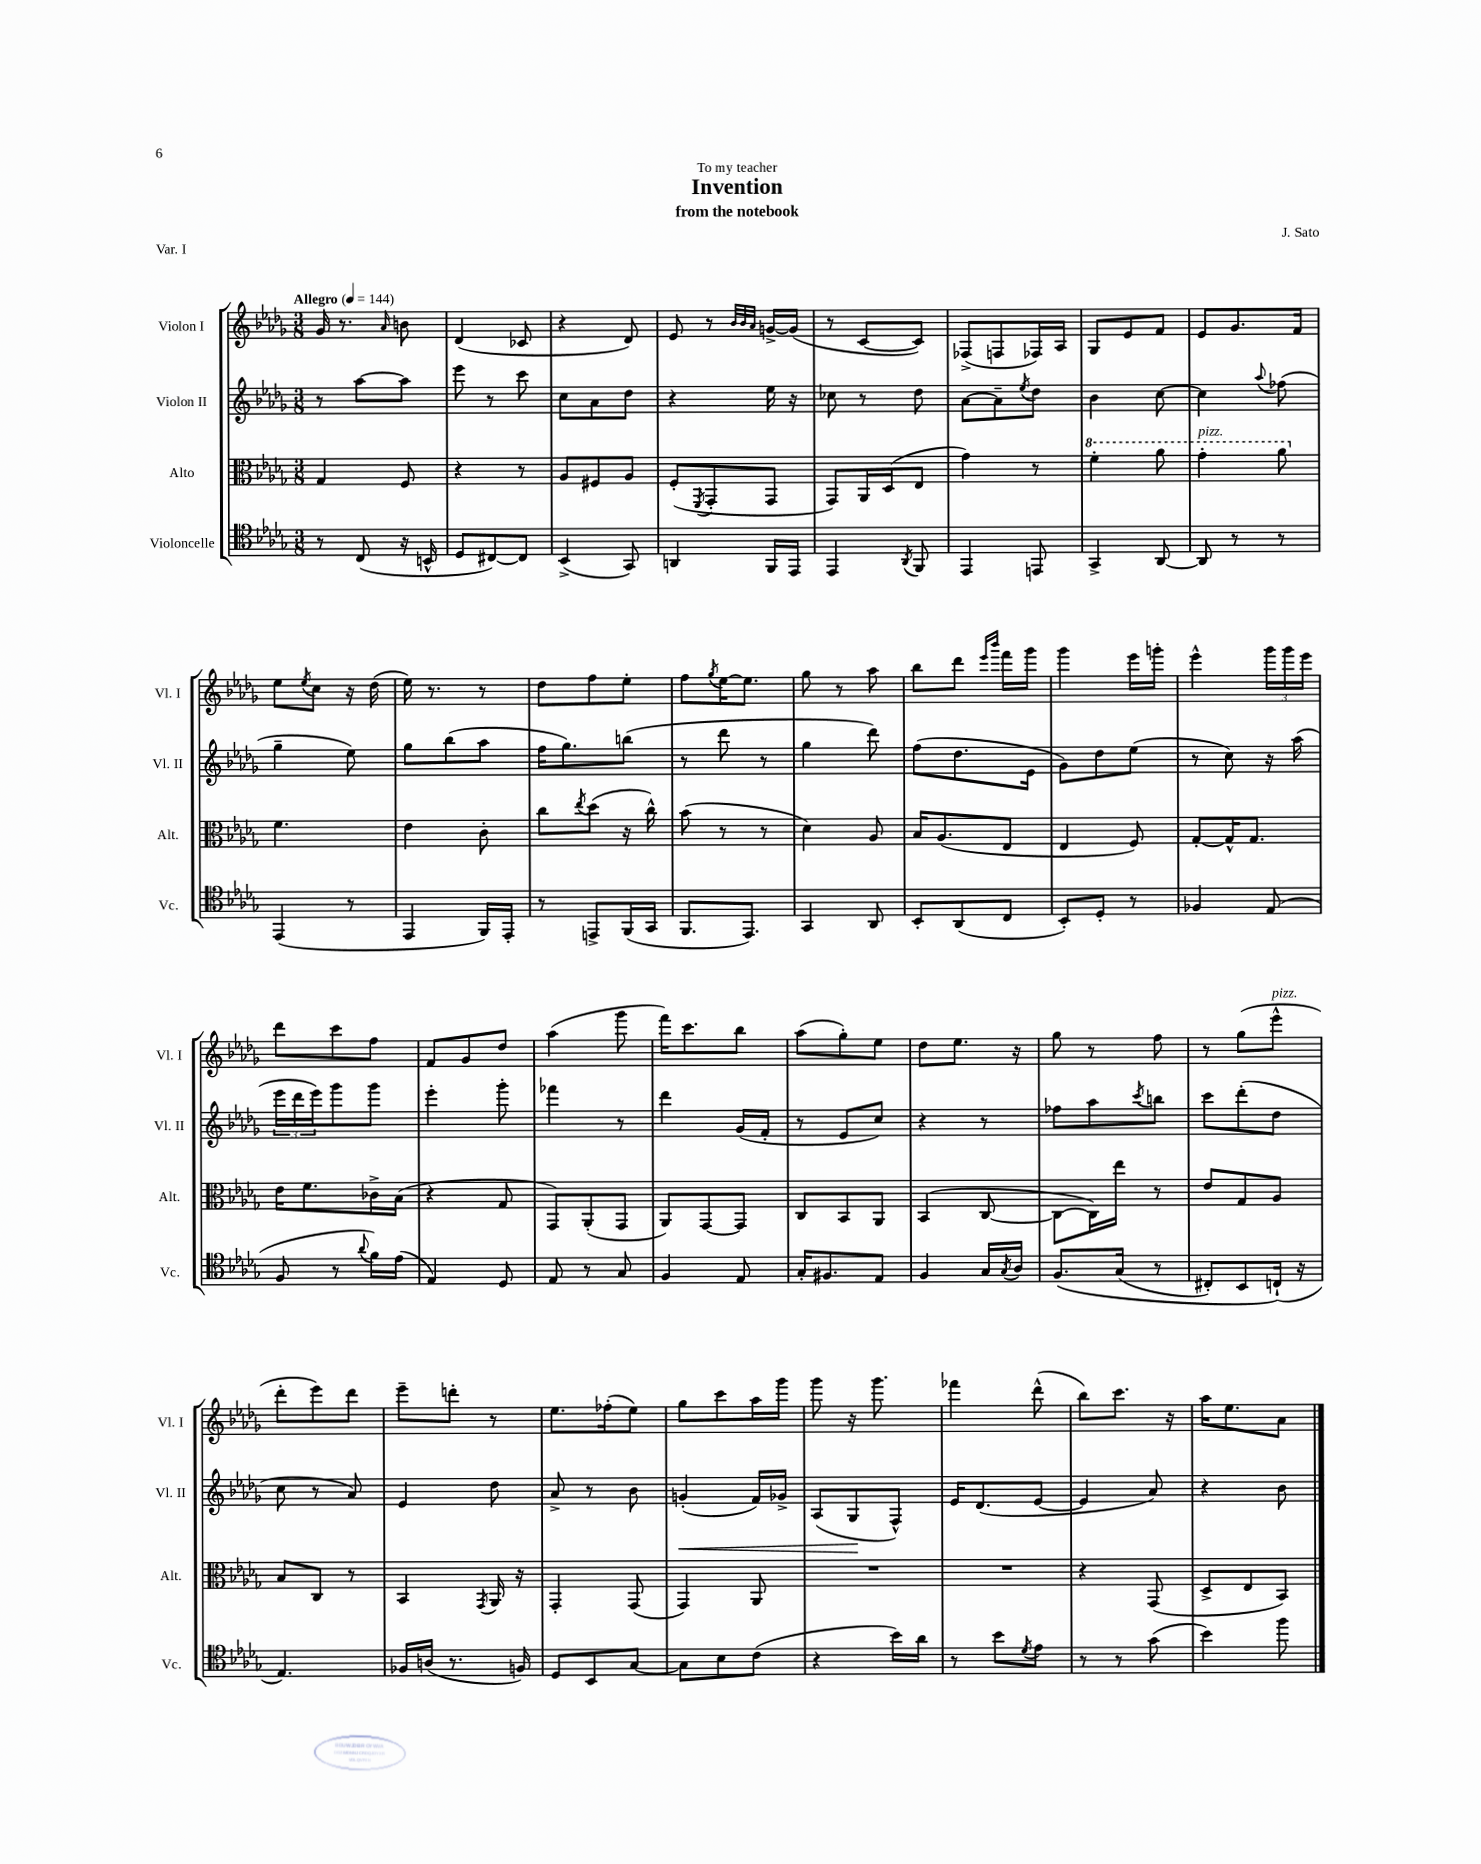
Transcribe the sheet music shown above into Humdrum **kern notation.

**kern	**kern	**kern	**dynam	**kern
*part4	*part3	*part2	*part2	*part1
*staff4	*staff3	*staff2	*staff2	*staff1
*I"Violoncelle	*I"Alto	*I"Violon II	*	*I"Violon I
*I'Vc.	*I'Alt.	*I'Vl. II	*	*I'Vl. I
*clefC4	*clefC3	*clefG2	*	*clefG2
*k[b-e-a-d-g-]	*k[b-e-a-d-g-]	*k[b-e-a-d-g-]	*	*k[b-e-a-d-g-]
*M3/8	*M3/8	*M3/8	*	*M3/8
*MM144	*MM144	*MM144	*	*MM144
=1	=1	=1	=1	=1
!	!	!	!	!LO:TX:a:B:t=Allegro
8r	4G-/	8r	.	16g-/
.	.	.	.	8.r
(8C/	.	[8aa-\L	.	.
.	.	.	.	16qqa-/
16r	8F/	8aa-\J]	.	8bn\
16BBn^^/	.	.	.	.
=2	=2	=2	=2	=2
8D-/L	4r	8eee-\	.	(4d-/
[8C#X/)	.	8r	.	.
8C#/J]	8r	8ccc\	.	8c-X/
=3	=3	=3	=3	=3
(4BB-^/	8A-/L	8cc\L	.	4r
.	8F#X/	8a-\	.	.
8GG-/)	8A-/J	8dd-\J	.	8d-/)
=4	=4	=4	=4	=4
4AAn/	(8F'/L	4r	.	8e-/
.	8qFF/	.	.	.
.	8GG-'/	.	.	8r
.	.	.	.	32qqb-/LLL
.	.	.	.	32qqb-/
.	.	.	.	32qqa-/JJJ
16FF/LL	8GG-/J	16ee-\	.	[16gn^/LL
16EE-/JJ	.	16r	.	(16g/JJ]
=5	=5	=5	=5	=5
4EE-/	8GG-/L)	8cc-X\	.	8r
.	16AA-/L	8r	.	[8c/L
.	(16D-/J	.	.	.
8qAA-/	.	.	.	.
8FF/	8E-/J	8dd-\	.	8c/J])
=6	=6	=6	=6	=6
4EE-/	4g-\)	[8a-\L	.	(8F-X^/L
.	.	8a-~\]	.	8Fn/
.	.	8qee-/	.	.
8EEn/	8r	8dd-\J	.	16F-X/L)
.	.	.	.	16A-/JJ
=7	=7	=7	=7	=7
*	*8va	*	*	*
4GG-^/	4ff'\	4b-\	.	8G-/L
.	.	.	.	8e-/
[8AA-/	8aa-\	[8cc\	.	8f/J
=8	=8	=8	=8	=8
!	!LO:TX:a:i:t=pizz.	!	!	!
8AA-/]	4gg-'\	4cc\]	.	8e-/L
8r	.	.	.	8.g-/
.	.	8qqaa-/	.	.
8r	8aa-\	(8ff-X\	.	.
.	.	.	.	16f/Jk
!!LO:LB:g=z
=9	=9	=9	=9	=9
*	*X8va	*	*	*
(4EE-/	4.f\	4gg-~\	.	8ee-\L
.	.	.	.	8qee-/
.	.	.	.	8cc\J
8r	.	8ee-\)	.	16r
.	.	.	.	(16dd-\
=10	=10	=10	=10	=10
4EE-/	4e-\	8gg-\L	.	16ee-\)
.	.	.	.	8.r
.	.	(8bb-\	.	.
16FF/LL)	8c'\	8aa-\J	.	8r
16EE-'/JJ	.	.	.	.
=11	=11	=11	=11	=11
8r	8cc\L	16ff\KL	.	8dd-\L
.	.	8.gg-\)	.	.
.	8qee-/	.	.	.
8EEn^/L	(8dd-\J	.	.	8ff\
(16FF/L	16r	(8bbn\J	.	8ee-'\J
16GG-/JJ	16cc^^\)	.	.	.
=12	=12	=12	=12	=12
8.FF/L	(8b-\	8r	.	8ff\L
.	.	.	.	8qgg-/
.	8r	8ddd-\	.	[16ee-\K
8.EE-/J)	.	.	.	8.ee-\J]
.	8r	8r	.	.
=13	=13	=13	=13	=13
4GG-/	4d-\)	4gg-\	.	8gg-\
.	.	.	.	8r
8AA-/	8A-/	8ddd-\)	.	8aa-\
=14	=14	=14	=14	=14
8BB-'/L	16B-/KL	(8ff\L	.	8bb-\L
.	(8.A-/	.	.	.
(8AA-/	.	8.dd-\	.	8ddd-\J
.	.	.	.	16qqeee-/LL
.	.	.	.	16qqbbb-/JJ
8C/J	8E-/J	.	.	16fff\LL
.	.	16e-\Jk	.	16ggg-\JJ
=15	=15	=15	=15	=15
8BB-'/L)	4E-/	8g-\L)	.	4ggg-\
8D-'/J	.	8dd-\	.	.
8r	8F/)	(8ee-\J	.	16eee-\LL
.	.	.	.	16gggn'\JJ
=16	=16	=16	=16	=16
4F-X/	[8G-'/L	8r	.	4eee-^^\
.	16G-^^/K]	8cc\)	.	.
.	8.G-/J	.	.	.
(8E-/	.	16r	.	24ggg-\LL
.	.	.	.	24ggg-\
.	.	(16aa-\	.	.
.	.	.	.	24eee-\JJ
!!LO:LB:g=z
=17	=17	=17	=17	=17
8F/	16e-\KL	24eee-\LL	.	8ddd-\L
.	.	24ddd-\	.	.
.	8.f\	.	.	.
.	.	24eee-\J)	.	.
8r	.	8ggg-\	.	8ccc\
8qqa-/	.	.	.	.
16f\LL)	16c-X^\L	8ggg-\J	.	8ff\J
(16e-\JJ	(16B-\JJ	.	.	.
=18	=18	=18	=18	=18
4E-/)	4r	4eee-'\	.	8f/L
.	.	.	.	8g-/
8D-/	8G-/	8ggg-'\	.	8dd-/J
=19	=19	=19	=19	=19
8E-/	8GG-/L)	4fff-X\	.	(4aa-\
8r	(8AA-'/	.	.	.
8G-/	8GG-/J	8r	.	8ggg-\
=20	=20	=20	=20	=20
4F/	8AA-/L)	4ddd-\	.	16fff\KL)
.	.	.	.	8.ccc\
.	[8GG-/	.	.	.
8E-/	8GG-/J]	(16g-/LL	.	8bb-\J
.	.	16f'/JJ	.	.
=21	=21	=21	=21	=21
16G-'/KL	8C/L	8r	.	(8aa-\L
8.F#X/	.	.	.	.
.	8BB-/	8e-/L	.	8gg-'\)
8E-/J	8AA-/J	8cc/J)	.	8ee-\J
=22	=22	=22	=22	=22
4F/	(4BB-/	4r	.	8dd-\L
.	.	.	.	8.ee-\J
16G-/LL	[8C/	8r	.	.
8qG-/	.	.	.	.
16A-/JJ	.	.	.	16r
=23	=23	=23	=23	=23
(8.F/L	8C\L_	8ff-X\L	.	8gg-\
.	16C\L])	8aa-\	.	8r
(16G-/Jk	16ee-\JJ	.	.	.
.	.	8qccc/	.	.
8r	8r	8bbn\J	.	8ff\
=24	=24	=24	=24	=24
8C#X'/L)	8e-/L	8ccc\L	.	8r
8BB-/	8G-/	(8ddd-'\	.	(8gg-\L
!	!	!	!	!LO:TX:a:i:t=pizz.
(16Cn`/Jk)	8A-/J	8dd-\J	.	8eee-^^\J
16r	.	.	.	.
!!LO:LB:g=z
=25	=25	=25	=25	=25
4.E-/)	8B-/L	8cc\	.	8ddd-'\L
.	8C/J	8r	.	8eee-\)
.	8r	8a-/)	.	8ddd-\J
=26	=26	=26	=26	=26
16F-X/LL	4BB-/	4e-/	.	8eee-~\L
(16An/JJ	.	.	.	.
8.r	.	.	.	8dddn'\J
.	8qGG-/	.	.	.
.	16AA-/	8dd-\	.	8r
16Fn/)	16r	.	.	.
=27	=27	=27	=27	=27
8D-/L	4GG-'/	8a-^/	.	8.ee-\L
8BB-/	.	8r	.	.
.	.	.	.	(16ff-X'\k
[8G-/J	(8GG-/	8b-\	.	8ee-\J)
=28	=28	=28	=28	=28
!	!	!	!LO:HP:b	!
8G-\L]	4GG-/)	(4gn'/	<	8gg-\L
8B-\	.	.	.	8ccc\
(8c\J	8AA-/	16f/LL)	.	16aa-\L
.	.	16g-X^/JJ	.	16ggg-\JJ
=29	=29	=29	=29	=29
4r	4.r	(8A-/L	.	8ggg-\
.	.	8G-/	.	16r
.	.	.	.	8.ggg-\
16b-\LL)	.	8F^^/J)	[	.
16a-\JJ	.	.	.	.
=30	=30	=30	=30	=30
8r	4.r	16e-/KL	.	4fff-X\
.	.	(8.d-/	.	.
8b-\L	.	.	.	.
8qd-/	.	.	.	.
8e-\J	.	[8e-/J	.	(8ddd-^^\
=31	=31	=31	=31	=31
8r	4r	4e-/]	.	8bb-\L)
8r	.	.	.	8.ccc\J
(8g-\	(8GG-/	8a-/)	.	.
.	.	.	.	16r
=32	=32	=32	=32	=32
4b-\)	8D-^/L	4r	.	16aa-\KL
.	.	.	.	8.ee-\
.	8E-/	.	.	.
8ff\	8BB-/J)	8b-\	.	8a-\J
==	==	==	==	==
*-	*-	*-	*-	*-
